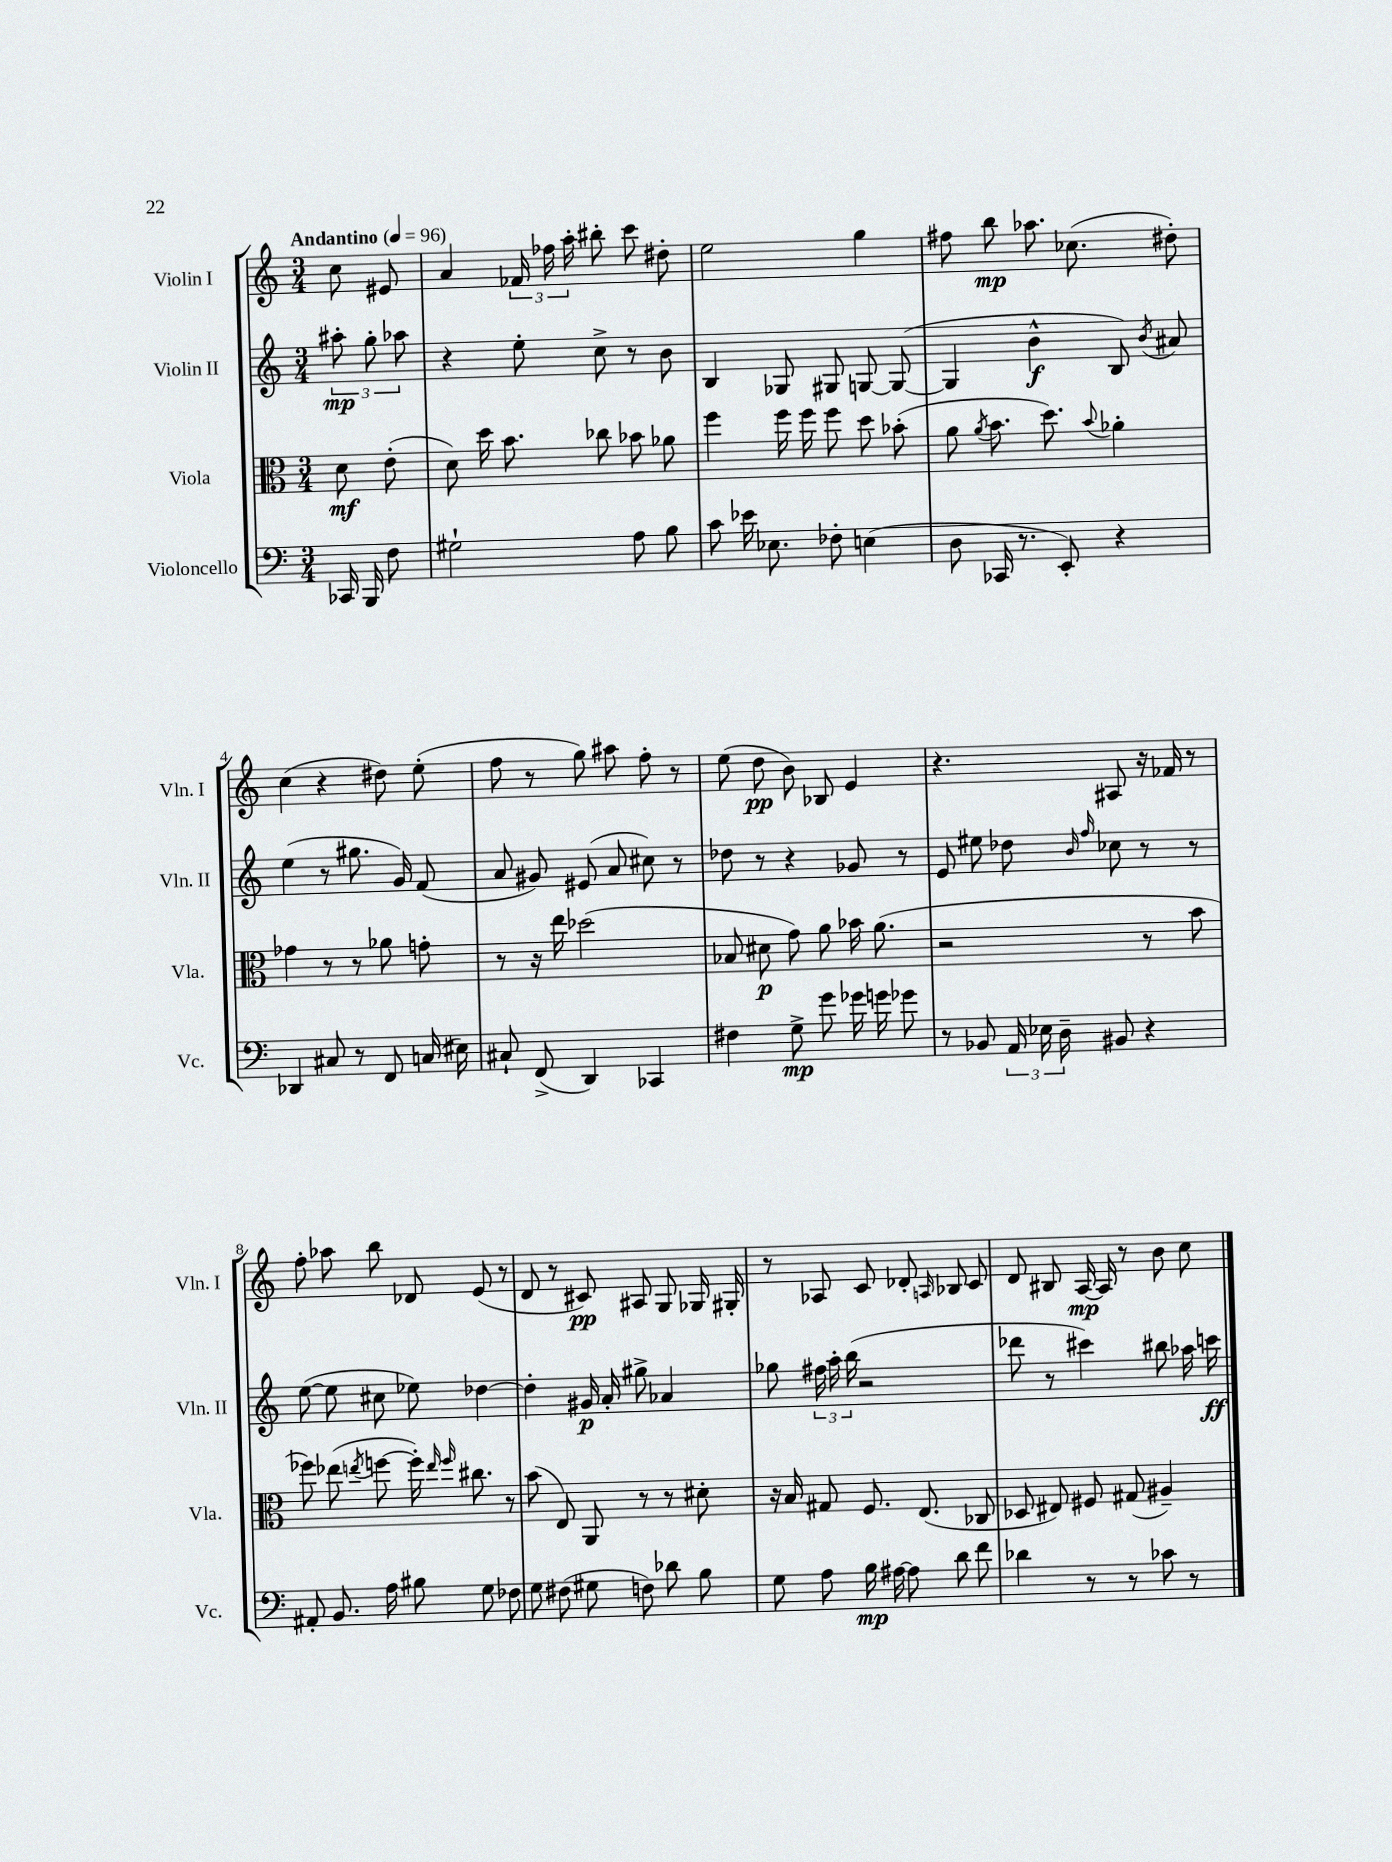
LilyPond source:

<<
\new StaffGroup <<
\new Staff = "s0" \with { instrumentName = "Violin I" shortInstrumentName = "Vln. I" } {
    \clef treble \key c \major \numericTimeSignature \time 3/4 \partial 4 \tempo "Andantino" 4 = 96
    \autoBeamOff c''8 eis'8 |
    a'4 \tuplet 3/2 { fes'16 fes''16 a''16-. } bis''8-. c'''8 dis''8-. |
    e''2 g''4 |
    fis''8 b''8\mp aes''8. ces''8.( dis''8-.) |
    c''4( r4 dis''8) e''8-.( |
    f''8 r8 g''8) ais''8 f''8-. r8 |
    e''8( d''8\pp b'8) bes8 e'4 |
    r4. ais8 r16 fes'16 r8 |
    f''8-. aes''8 b''8 des'8 e'8( r8 |
    d'8 r8 cis'8\pp) ais8 g8 ges16 gis16-. |
    r8 aes8 c'8 des'8-. \grace { a16 } bes8 c'8 |
    d'8 bis8 a16~\mp a16 r8 b'8 c''8 \bar "|." |
}
\new Staff = "s1" \with { instrumentName = "Violin II" shortInstrumentName = "Vln. II" } {
    \clef treble \key c \major \numericTimeSignature \time 3/4 \partial 4
    \autoBeamOff \tuplet 3/2 { ais''8-.\mp g''8-. aes''8 } |
    r4 e''8-. c''8-> r8 b'8 |
    b4 ges8 gis8 g8~ g8~( |
    g4 b'4-^\f b8) \acciaccatura { b'8 } ais'8 |
    e''4( r8 gis''8. g'16) f'8( |
    a'8 gis'8) eis'8( a'8 cis''8) r8 |
    des''8 r8 r4 ges'8 r8 |
    e'8 eis''8 des''8 \grace { b'16 f''16 } ces''8 r8 r8 |
    e''8~( e''8 cis''8 ees''8) des''4~ |
    des''4-. gis'16\p a'16-. gis''8-> aes'4 |
    ges''8 \tuplet 3/2 { fis''16 a''16-. b''16( } r2 |
    des'''8 r8 cis'''4) bis''8 aes''16 c'''16\ff \bar "|." |
}
\new Staff = "s2" \with { instrumentName = "Viola" shortInstrumentName = "Vla." } {
    \clef alto \key c \major \numericTimeSignature \time 3/4 \partial 4
    \autoBeamOff d'8\mf e'8-.( |
    d'8) d''16 b'8. ces''8 bes'8 aes'8 |
    f''4 f''16 f''16 f''8 d''8 bes'8-.( |
    a'8 \acciaccatura { a'8 } b'8. d''8.) \appoggiatura { b'8 } aes'4-. |
    ges'4 r8 r8 aes'8 g'8-. |
    r8 r16 e''16 des''2( |
    bes8 dis'8\p g'8) a'8 bes'16 a'8.( |
    r2 r8 b'8 |
    fes''8) ees''8( \acciaccatura { e''8 } f''8~ f''16-.) \grace { e''16 f''16 } cis''8. r8 |
    b'8( e8) a,8 r8 r8 dis'8-. |
    r16 b16 gis8 f8. e8.( ces8 |
    des8 eis8) fis8 gis8( ais4--) \bar "|." |
}
\new Staff = "s3" \with { instrumentName = "Violoncello" shortInstrumentName = "Vc." } {
    \clef bass \key c \major \numericTimeSignature \time 3/4 \partial 4
    \autoBeamOff ces,16 b,,16 f8 |
    gis2-! a8 b8 |
    c'8 ees'16 ees8. fes8-. e4( |
    d8 ces,16 r8. e,8-.) r4 |
    des,4 cis8 r8 f,8 c16( eis16) |
    cis8-! f,8->( d,4) ces,4 |
    fis4 g8->\mp g'8 ges'16 g'16 ges'8 |
    r8 bes,8 \tuplet 3/2 { a,16 ees16 d16-- } bis,8 r4 |
    ais,8-. b,8. a16 bis8 g8 fes8 |
    g8 fis8( gis8 f8) des'8 b8 |
    g8 a8 b16\mp ais16~ ais8 d'8 f'8 |
    des'4 r8 r8 ces'8 r8 \bar "|." |
}
>>
>>
